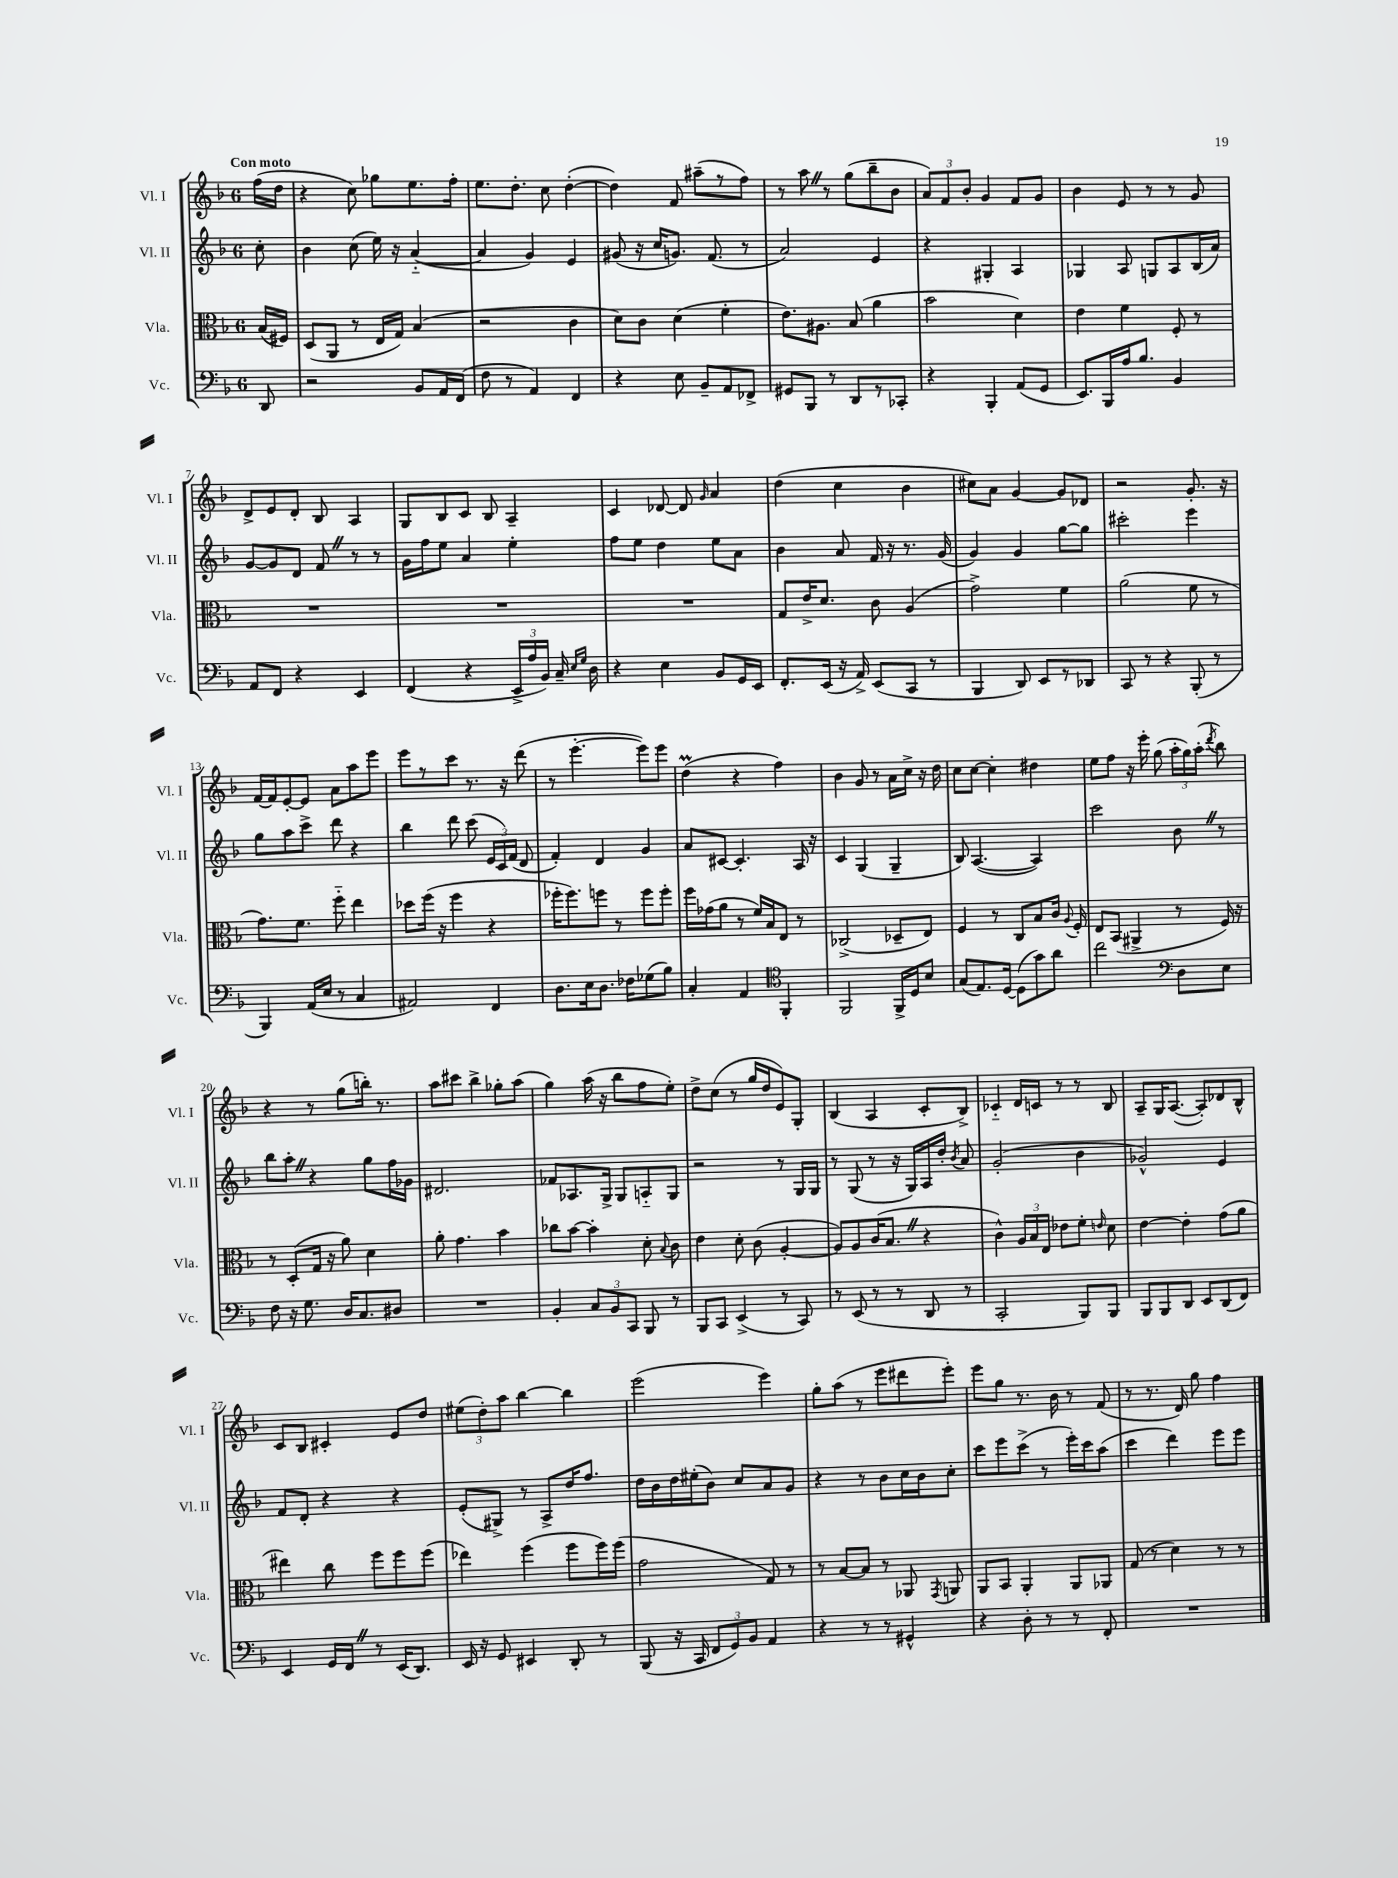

**kern	**kern	**kern	**kern
*part4	*part3	*part2	*part1
*staff4	*staff3	*staff2	*staff1
*I"Vc.	*I"Vla.	*I"Vl. II	*I"Vl. I
*I'Vc.	*I'Vla.	*I'Vl. II	*I'Vl. I
*clefF4	*clefC3	*clefG2	*clefG2
*k[b-]	*k[b-]	*k[b-]	*k[b-]
*M6/8	*M6/8	*M6/8	*M6/8
=	=	=	=
!	!	!	!LO:TX:a:B:t=Con moto
8DD/	(16B-/LL	8cc'\	(16ff\LL
.	16F#X/JJ)	.	16dd\JJ
=1	=1	=1	=1
2r	(8D/L	4b-\	4r
.	8AA/J	.	.
.	8r	(8cc\	8cc\)
.	16E/LL	16ee\)	8gg-X\L
.	16G/JJ)	16r	.
8BB-/L	(4B-/	([4a/	8.ee\
16AA/L	.	.	.
(16FF/JJ	.	.	16ff'\Jk
=2	=2	=2	=2
8F\	2r	4a/]	8.ee\L
8r	.	.	.
.	.	.	8.dd'\J
4AA/)	.	4g/)	.
.	.	.	8cc\
4FF/	4c\	4e/	([4dd'\
=3	=3	=3	=3
4r	8d\L)	(8g#X/	4dd\])
.	8c\J	16r	.
.	.	16cc/KL	.
8E\	(4d\	8.gn/J)	8f/
8BB-~/L	.	.	(8aa#X~\L
.	.	(8.f/	.
8AA/	4f'\	.	8r
8FF-X^/J	.	8r	8ff\J)
=4	=4	=4	=4
8GG#X/L	8.e\L)	2a/)	8r
8BBB-/J	.	.	8aaZ\
.	8.A#X\J	.	.
8r	.	.	8r
8DD/L	(8B-/	.	(8gg\L
8r	4a\	4e/	8bb-~\
8CC-X'/J	.	.	8b-\J
=5	=5	=5	=5
4r	2b-\	4r	12a/L)
.	.	.	12f/
.	.	.	12b-'/J
4BBB-'/	.	4G#X'/	4g/
(8AA/L	4d\)	4A/	8f/L
8GG/J	.	.	8g/J
=6	=6	=6	=6
8.EE/L)	4e\	4G-X/	4b-\
16BBB-/L	.	.	.
16A/J	4f\	8A/	8e/
8.B-/J	.	.	.
.	.	8Gn/L	8r
4BB-/	8F'/	8A/	8r
.	8r	(16B-/L	8g/
.	.	16a/JJ)	.
!!LO:LB:g=z
=7	=7	=7	=7
8AA/L	2.r	[8g/L	8d^/L
8FF/J	.	8g/]	8e/
4r	.	8d/J	8d'/J
.	.	8fZ/	8B-/
4EE/	.	8r	4A/
.	.	8r	.
=8	=8	=8	=8
(4FF/	2.r	16g\LL	8G/L
.	.	16ff\J	.
.	.	8ee\J	8B-/
4r	.	4a/	8c/J
.	.	.	8B-/
24EE^/LL	.	4ee'\	4A~/
24A/	.	.	.
24BB-/JJ)	.	.	.
16C~/	.	.	.
16qqE/LL	.	.	.
16qqG/JJ	.	.	.
16D\	.	.	.
=9	=9	=9	=9
4r	2.r	8ff\L	4c/
.	.	8ee\J	.
4E\	.	4dd\	[8d-X/
.	.	.	8d-/]
.	.	.	16qqg/
8BB-/L	.	8ee\L	4a/
16GG/L	.	8a\J	.
16EE/JJ	.	.	.
=10	=10	=10	=10
8.FF'/L	8G/L	4b-\	(4dd\
.	16e^/K	.	.
(16EE/Jk	8.d/J	.	.
16r	.	8a/	4cc\
16AA^/)	.	.	.
(8EE/L	8c\	16f/	.
.	.	16r	.
8CC/J	(4A/	8.r	4b-\
8r	.	.	.
.	.	(16g/	.
=11	=11	=11	=11
4BBB-/	2g^\)	4g/)	8cc#X\L)
.	.	.	8a\J
8DD/)	.	4g/	[4g/
8EE/L	.	.	.
8r	4f\	[8gg\L	8g/L]
8DD-X/J	.	8gg\J]	8d-X/J
=12	=12	=12	=12
8CC/	(2a\	2ccc#X'\	2r
8r	.	.	.
4r	.	.	.
(8BBB-'/	8f\	4eee\	8.g'/
8r	8r	.	.
.	.	.	16r
!!LO:LB:g=z
=13	=13	=13	=13
4BBB-/)	8.g\L)	8gg\L	[16f/LL
.	.	.	16f/J]
.	.	8aa\	[8e'/
.	8.f\J	.	.
(16AA/LL	.	8ccc^\J	8e/J]
16E/JJ	.	.	.
8r	8ff\	8ddd\	8a\L
4C/	4ee\	4r	8aa\
.	.	.	8eee\J
=14	=14	=14	=14
2AA#X/)	8dd-X\L	4bb-\	8eee\L
.	(16ff\Jk	.	8r
.	16r	.	.
.	4ff\	8ddd\	8ccc\J
.	.	(8ccc\	8.r
4FF/	4r	24e/LL	.
.	.	24c/)	.
.	.	.	16r
.	.	(24f/JJ	.
.	.	8d/	(8ddd\
=15	=15	=15	=15
8.D\L	16ff-X'\KL	4f'/)	8r
.	8.ff-\)	.	.
.	.	.	[4.eee'\
16E\k	.	.	.
8.D\J	8ffn\J	4d/	.
.	8r	.	.
16F-X\KL	.	.	.
(8G-X\	8ff\L	4g/	8eee\L])
8B-\J)	8ff'\J	.	8eee\J
=16	=16	=16	=16
4C'/	16ff\LL	8a/L	(4ddM\
.	(16g-X\J	.	.
.	8a\J	[8c#X/J	.
4AA/	8r	4.c#'/]	4r
.	16f/LL)	.	.
.	16B-/J	.	.
*clefC4	*	*	*
4FF'/	8E/J	.	4ff\)
.	8r	16A/	.
.	.	16r	.
=17	=17	=17	=17
2FF/	(2C-X^/	4c/	4b-\
.	.	(4G/	8g/
.	.	.	8r
16FF^/LL	8D-X~/L	4G~/	16a\LL
16D/J	.	.	16cc^\JJ
8B-/J	8E/J)	.	16r
.	.	.	16dd\
=18	=18	=18	=18
(8G/L	4F/	8B-/)	8cc\L
8.E/)	.	([4.A/	[8cc\J
.	8r	.	4cc'\]
[16D/Jk	.	.	.
(8D\L]	8C/L	.	.
8g\)	8B-/	4A/])	4dd#X\
8a\J	16c/Jk	.	.
.	8qqA/	.	.
.	16F'/	.	.
=19	=19	=19	=19
2cc\	8E/L	2ccc\	8ee\L
.	(8BB-/J	.	8ff\J
.	4AA#X^/	.	16r
.	.	.	16eee'\
.	.	.	(8gg\
*clefF4	*	*	*
8D\L	8r	8b-Z\	24aa'\LL
.	.	.	24gg\)
.	.	.	(24aa'\JJ
.	.	.	8qddd/
8E\J	16F/)	8r	8bb-\)
.	16r	.	.
!!LO:LB:g=z
=20	=20	=20	=20
8F\	8r	8bb-\L	4r
16r	(8D'/L	8aa'Z\J	.
8.G\	.	.	.
.	16G/Jk	4r	8r
.	16r	.	.
16D/KL	8a\)	.	(8gg\L
8.C/	.	.	.
.	4d\	8gg\L	16bbn'\Jk)
.	.	.	8.r
8D#X/J	.	16ff\L	.
.	.	16g-X\JJ	.
=21	=21	=21	=21
2.r	8a'\	2.d#X/	8aa\L
.	4.g\	.	8ccc#X\J
.	.	.	4bb-^\
.	4b-\	.	8gg-X'\L
.	.	.	(8aa\J
=22	=22	=22	=22
4BB-'/	8cc-X\L	8f-X/L	4gg\)
.	[8b-\J	8.A-X/	.
12C/L	4b-'\]	.	(16aa\
.	.	16G^/Jk	16r
12BB-/	.	.	.
.	.	8G/L	8bb-\L
12CC/J	.	.	.
8BBB-/	8d'\	8An/	8ff\
.	8qqB-/	.	.
8r	8c\	8G/J	8ee'\J)
=23	=23	=23	=23
8BBB-/L	4e\	2r	8dd^\L
8CC/J	.	.	(8cc\J
(4EE^/	8d'\	.	8r
.	(8c\	.	16gg/LL
.	.	.	16dd/J
8r	[4A'/	8r	8e/)
8CC/)	.	16G/LL	8G'/J
.	.	16G/JJ	.
=24	=24	=24	=24
8r	8A/L])	8r	(4B-/
(8EE/	8A/	(8G/	.
8r	(16c/K	8r	4A/
.	8.B-Z/J	.	.
8r	.	16r	.
.	.	16G/LL)	.
8DD/	4r	16A/	8c'/L
.	.	16dd'/JJ	.
.	.	8qb-/	.
8r	.	8a/	8B-^/J)
=25	=25	=25	=25
2CC'/	4c^^\)	(2g'/	4c-X/
.	24A/LL	.	16d/LL
.	24B-/	.	.
.	.	.	16cn/JJ
.	24E/JJ	.	.
.	8e-X\L	.	8r
8BBB-/L)	8f'\J	4b-\	8r
.	16qqen/	.	.
8BBB-/J	8d\	.	8B-/
=26	=26	=26	=26
8BBB-/L	[4e\	2g-X^^/)	8A~/L
8BBB-/	.	.	16G/K
.	.	.	([8.A/J
8DD/J	4e'\]	.	.
8EE/L	.	.	8A'/L])
(8DD/	(8g\L	4e/	8d-X/
8FF/J)	8a\J	.	8B-^^/J
!!LO:LB:g=z
=27	=27	=27	=27
4EE/	4ee#X\)	8f/L	8c/L
.	.	8d'/J	8B-/J
16GG/LL	8cc\	4r	4c#X'/
16FFZ/JJ	.	.	.
8r	8ff\L	.	.
(16EE/KL	8ff\	4r	8e/L
8.DD/J)	.	.	.
.	(8ff\J	.	8dd/J
=28	=28	=28	=28
16EE/	4ee-X\)	(8e'/L	(12ee#X\L
16r	.	.	.
.	.	.	12dd'\)
8GG/	.	8G#X^/J)	.
.	.	.	12aa\J
4EE#X/	(4ff\	8r	[4bb-\
.	.	8A^/L	.
8DD'/	8ff\L	16dd/K	4bb-\]
.	.	8.ff/J	.
8r	16ff\L)	.	.
.	(16ff\JJ	.	.
=29	=29	=29	=29
(8BBB-/	2g\	16dd\LL	(2eee\
.	.	16b-\	.
16r	.	16dd\	.
16CC/	.	(16ee#X'\J	.
12FF/L	.	8b-\J)	.
12GG/)	.	.	.
.	.	8cc/L	.
12BB-/J	.	.	.
4AA/	8G/)	8a/	4eee\)
.	8r	8g/J	.
=30	=30	=30	=30
4r	8r	4r	8gg'\L
.	[8B-/L	.	(8aa\J
8r	8B-/J]	8r	8r
8r	8r	8b-\L	8eee\L
4GG#X^^/	8AA-X/	16cc\L	8ddd#X\
.	.	16b-\J	.
.	8qGG/	.	.
.	8AAn/	8cc'\J	8eee'\J)
=31	=31	=31	=31
4r	8AA/L	8ccc\L	8eee\L
.	8BB-/J	8eee\	8gg\J
8D'\	4AA'/	(8ccc^\J	8.r
8r	.	8r	.
.	.	.	16b-\
8r	8AA/L	16eee'\LL)	8r
.	.	16ccc\J	.
8FF'/	8AA-X/J	(8aa\J	(8f/
=32	=32	=32	=32
2.r	(8G/	4ccc\	8r
.	8r	.	8.r
.	4d\)	4ddd\)	.
.	.	.	16d/)
.	.	.	8gg\
.	8r	8eee\L	4ff\
.	8r	8eee\J	.
==	==	==	==
*-	*-	*-	*-
